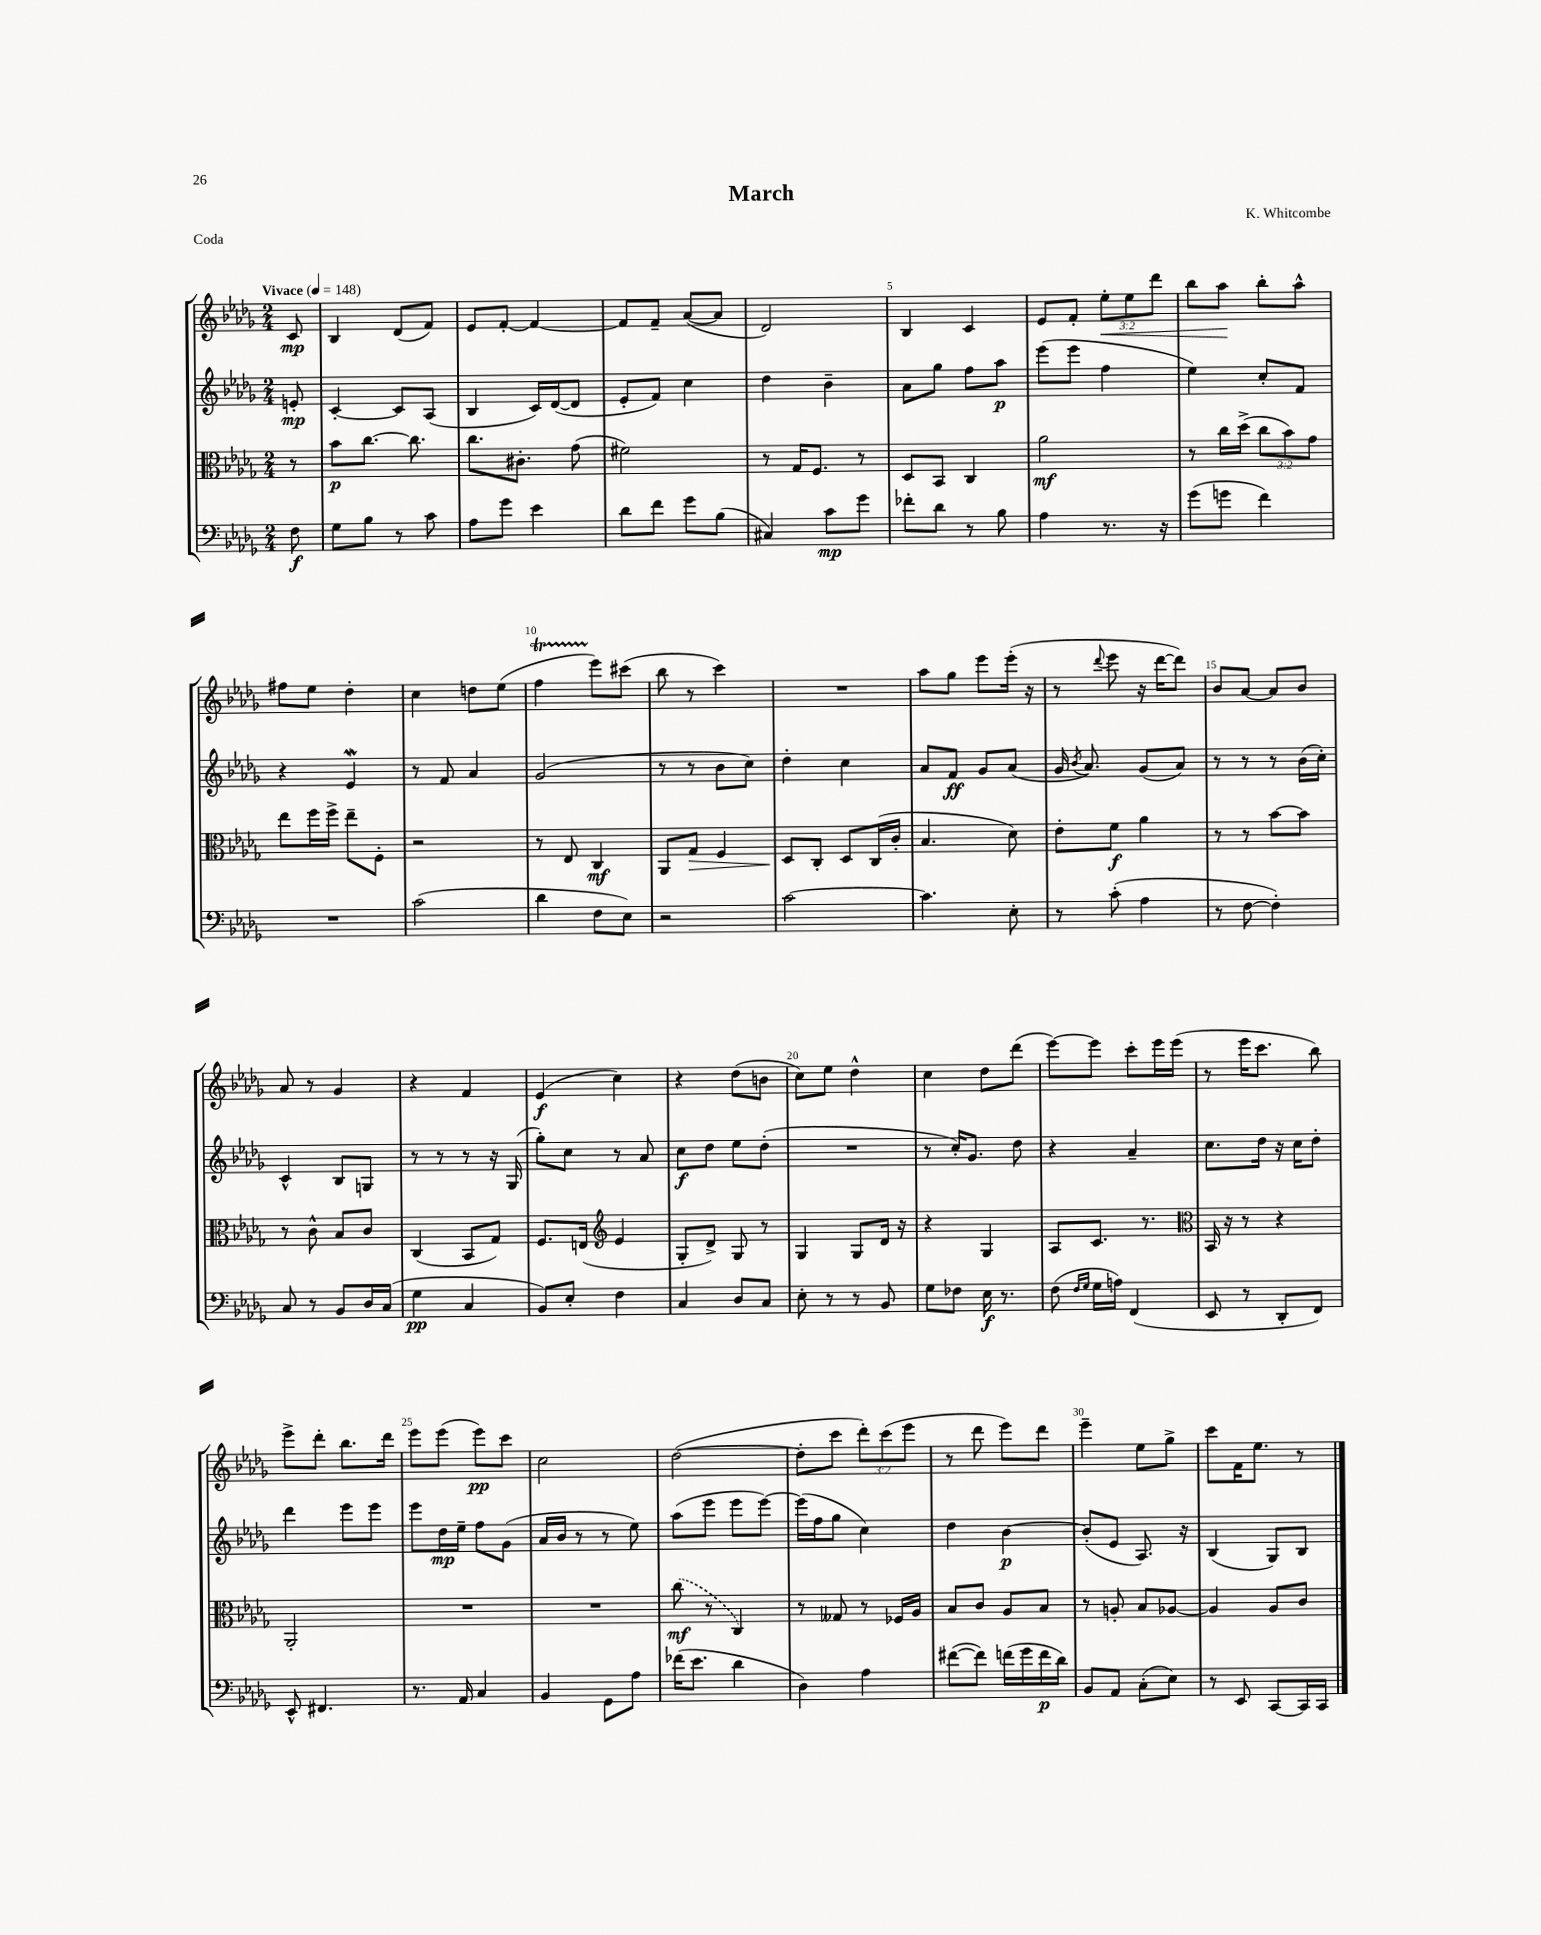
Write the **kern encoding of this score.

**kern	**kern	**kern	**kern
*staff4	*staff3	*staff2	*staff1
*clefF4	*clefC3	*clefG2	*clefG2
*k[b-e-a-d-g-]	*k[b-e-a-d-g-]	*k[b-e-a-d-g-]	*k[b-e-a-d-g-]
*M2/4	*M2/4	*M2/4	*M2/4
*MM148	*MM148	*MM148	*MM148
8F\	8r	8e'/	8c/
=	=	=	=
8G-\L	8b-\L	[4c'/	4B-/
8B-\J	[8.cc\J	.	.
8r	.	8c/]L	(8d-/L
.	8.cc\]	.	.
8c\	.	(8A-/J	8f/J)
=	=	=	=
8A-\L	8.cc\L	4B-/	8e-/L
8g-\J	.	.	[8f'/J
.	8.c#'\J	.	.
4e-\	.	16c/LL)	4f/_
.	.	([16d-/J	.
.	(8g-\	8d-/]J	.
=	=	=	=
8d-\L	2f#\)	8e-'/L	8f/]L
8f\J	.	8f/J)	8f~/J
8g-\L	.	4cc\	([8a-/L
(8B-\J	.	.	8a-/]J
=	=	=	=
4C#/)	8r	4dd-\	2d-/)
.	16G-/LK	.	.
.	8.F/J	.	.
8c\L	.	4b-~\	.
8g-\J	8r	.	.
=	=	=	=
8f-'\L	8D-/L	8a-\L	4B-/
8d-\J	8BB-/J	8gg-\J	.
8r	4C/	8ff\L	4c/
8B-\	.	8aa-\J	.
=	=	=	=
4A-\	2a-\	(8eee-\L	8e-/L
.	.	8eee-\J	8f'/J
8.r	.	4ff\	12ee-'\L
.	.	.	12ee-\
.	.	.	12ddd-\J
16r	.	.	.
=	=	=	=
(8g-\L	8r	4ee-\)	8bb-\L
8g\J	16cc\LL	.	8aa-\J
.	(16dd-^\JJ	.	.
4f\)	12cc\L	8cc'/L	8bb-'\L
.	12b-\)	.	.
.	.	8f/J	8aa-^^\J
.	12g-\J	.	.
=	=	=	=
2r	8ee-\L	4r	8ff#\L
.	16ff\L	.	8ee-\J
.	16ff^\JJ	.	.
.	8ee-~\L	4e-/	4dd-'\
.	8F'\J	.	.
=	=	=	=
(2c\	2r	8r	4cc\
.	.	8f/	.
.	.	4a-/	8dd\L
.	.	.	(8ee-\J
=	=	=	=
4d-\	8r	(2g-/	4ff\
.	8E-/	.	.
8F\L	4C/	.	8eee-\L)
8E-\J)	.	.	(8ccc#\J
=	=	=	=
2r	8AA-/L	8r	8bb-\
.	8G-/J	8r	8r
.	4F/	8b-\L	4ccc\)
.	.	8cc\J)	.
=	=	=	=
[2c\	8D-/L	4dd-'\	2r
.	8C'/J	.	.
.	8D-/L	4cc\	.
.	(16C/L	.	.
.	16c'/JJ	.	.
=	=	=	=
4.c\]	4.B-/	8a-/L	8aa-\L
.	.	8f/J	8gg-\J
.	.	8g-/L	8eee-\L
8E-'\	8d-\)	(8a-/J	(16eee-'\Jk
.	.	.	16r
=	=	=	=
8r	8e-'\L	16g-/	8r
.	.	8qb-/	.
.	.	8.a-/)	.
.	.	.	8qqddd-/
(8c'\	8f\J	.	8eee-\
4A-\	4a-\	(8g-/L	16r
.	.	.	[16ddd-\LK
.	.	8a-/J)	8ddd-\]J)
=	=	=	=
8r	8r	8r	8b-/L
[8F\	8r	8r	[8a-/J
4F'\])	[8b-\L	8r	8a-/]L
.	8b-\]J	(16b-\LL	8b-/J
.	.	16cc'\JJ)	.
=	=	=	=
8C/	8r	4c^^/	8a-/
8r	8c^^\	.	8r
8BB-/L	8B-/L	8B-/L	4g-/
16D-/L	8c/J	8G/J	.
(16C/JJ	.	.	.
=	=	=	=
4G-\	(4C/	8r	4r
.	.	8r	.
4C/	8BB-/L	8r	4f/
.	8G-/J)	16r	.
.	.	(16G-/	.
=	=	=	=
8BB-/L)	8.F/L	8gg-'\L)	(4e-/
8E-'/J	.	8cc\J	.
.	(16E/Jk	.	.
*	*clefG2	*	*
4F\	4e-/	8r	4cc\)
.	.	8a-/	.
=	=	=	=
4C/	8G-'/L	8cc\L	4r
.	8d-^/J)	8dd-\J	.
8D-/L	8G-/	8ee-\L	(8dd-\L
8C/J	8r	(8dd-'\J	8b\J
=	=	=	=
8E-'\	4G-/	2r	8cc\L)
8r	.	.	8ee-\J
8r	8G-/L	.	4dd-^^\
8BB-/	16d-/Jk	.	.
.	16r	.	.
=	=	=	=
8G-\L	4r	8r	4cc\
8F-\J	.	16cc'/LK)	.
.	.	8.g-/J	.
16E-\	4G-/	.	8dd-\L
8.r	.	.	.
.	.	8dd-\	(8ddd-\J
=	=	=	=
(8F\	8A-/L	4r	[8eee-\L)
16qqF/LL	.	.	.
16qqG-/JJ	.	.	.
16G-\LL	8.c/J	.	8eee-\]J
16A\JJ)	.	.	.
(4FF/	.	4a-~/	8ccc'\L
.	8.r	.	.
.	.	.	16eee-\L
.	.	.	(16eee-\JJ
=	=	=	=
*	*clefC3	*	*
8EE-/	16BB-/	8.cc\L	8r
.	16r	.	.
8r	8r	.	16eee-\LK
.	.	16dd-\Jk	8.ccc\J
8DD-'/L	4r	16r	.
.	.	16cc\LK	.
8FF/J)	.	8dd-'\J	8bb-\)
=	=	=	=
8EE-^^/	2AA-'/	4ddd-\	8eee-^\L
4.FF#/	.	.	8ddd-'\J
.	.	8eee-\L	8.bb-\L
.	.	8eee-\J	.
.	.	.	16ddd-\Jk
=	=	=	=
8.r	2r	8eee-\L	8eee-\L
.	.	16dd-\L	(8eee-\J
16AA-/	.	16ee-~\JJ	.
4C/	.	8ff\L	8eee-\L)
.	.	(8g-\J	8ccc\J
=	=	=	=
4BB-/	2r	16a-/LL	2cc\
.	.	16b-/JJ	.
.	.	8r	.
8GG-\L	.	8r	.
8A-\J	.	8ee-\)	.
=	=	=	=
(16f-\LK	(8cc\	(8aa-\L	([2dd-\
8.e-\J	.	.	.
.	8r	8eee-\J	.
4d-\	4C/)	8eee-\L	.
.	.	[8eee-\J)	.
=	=	=	=
4D-\)	8r	(16eee-\]LL	8dd-'\]L
.	.	16ff\J	.
.	8G--/	8gg-\J	8ccc\J
4A-\	8r	4cc\)	12ddd-'\L)
.	.	.	(12ccc\
.	16F-/LL	.	.
.	.	.	12eee-\J
.	16A-/JJ	.	.
=	=	=	=
([8f#\L	8B-/L	4dd-\	8r
8f#\]J)	8c/J	.	8ddd-\
(16f\LL	8A-/L	[4b-\	8eee-\L)
16g-\	.	.	.
16f\	8B-/J	.	8ddd-\J
16d-\JJ)	.	.	.
=	=	=	=
8BB-/L	8r	(8b-'/]L	4eee-~\
8AA-/J	8A'/	8e-/J	.
(8C'\L	8B-/L	8.A-/)	8ee-\L
8E-\J)	[8A-/J	.	8gg-^\J
.	.	16r	.
=	=	=	=
8r	4A-/]	(4B-/	8ccc\L
8EE-/	.	.	16f\K
.	.	.	8.ee-\J
[8CC/L	8A-/L	8G-/L)	.
16CC/]L	8c/J	8B-/J	8r
16CC/JJ	.	.	.
==	==	==	==
*-	*-	*-	*-
